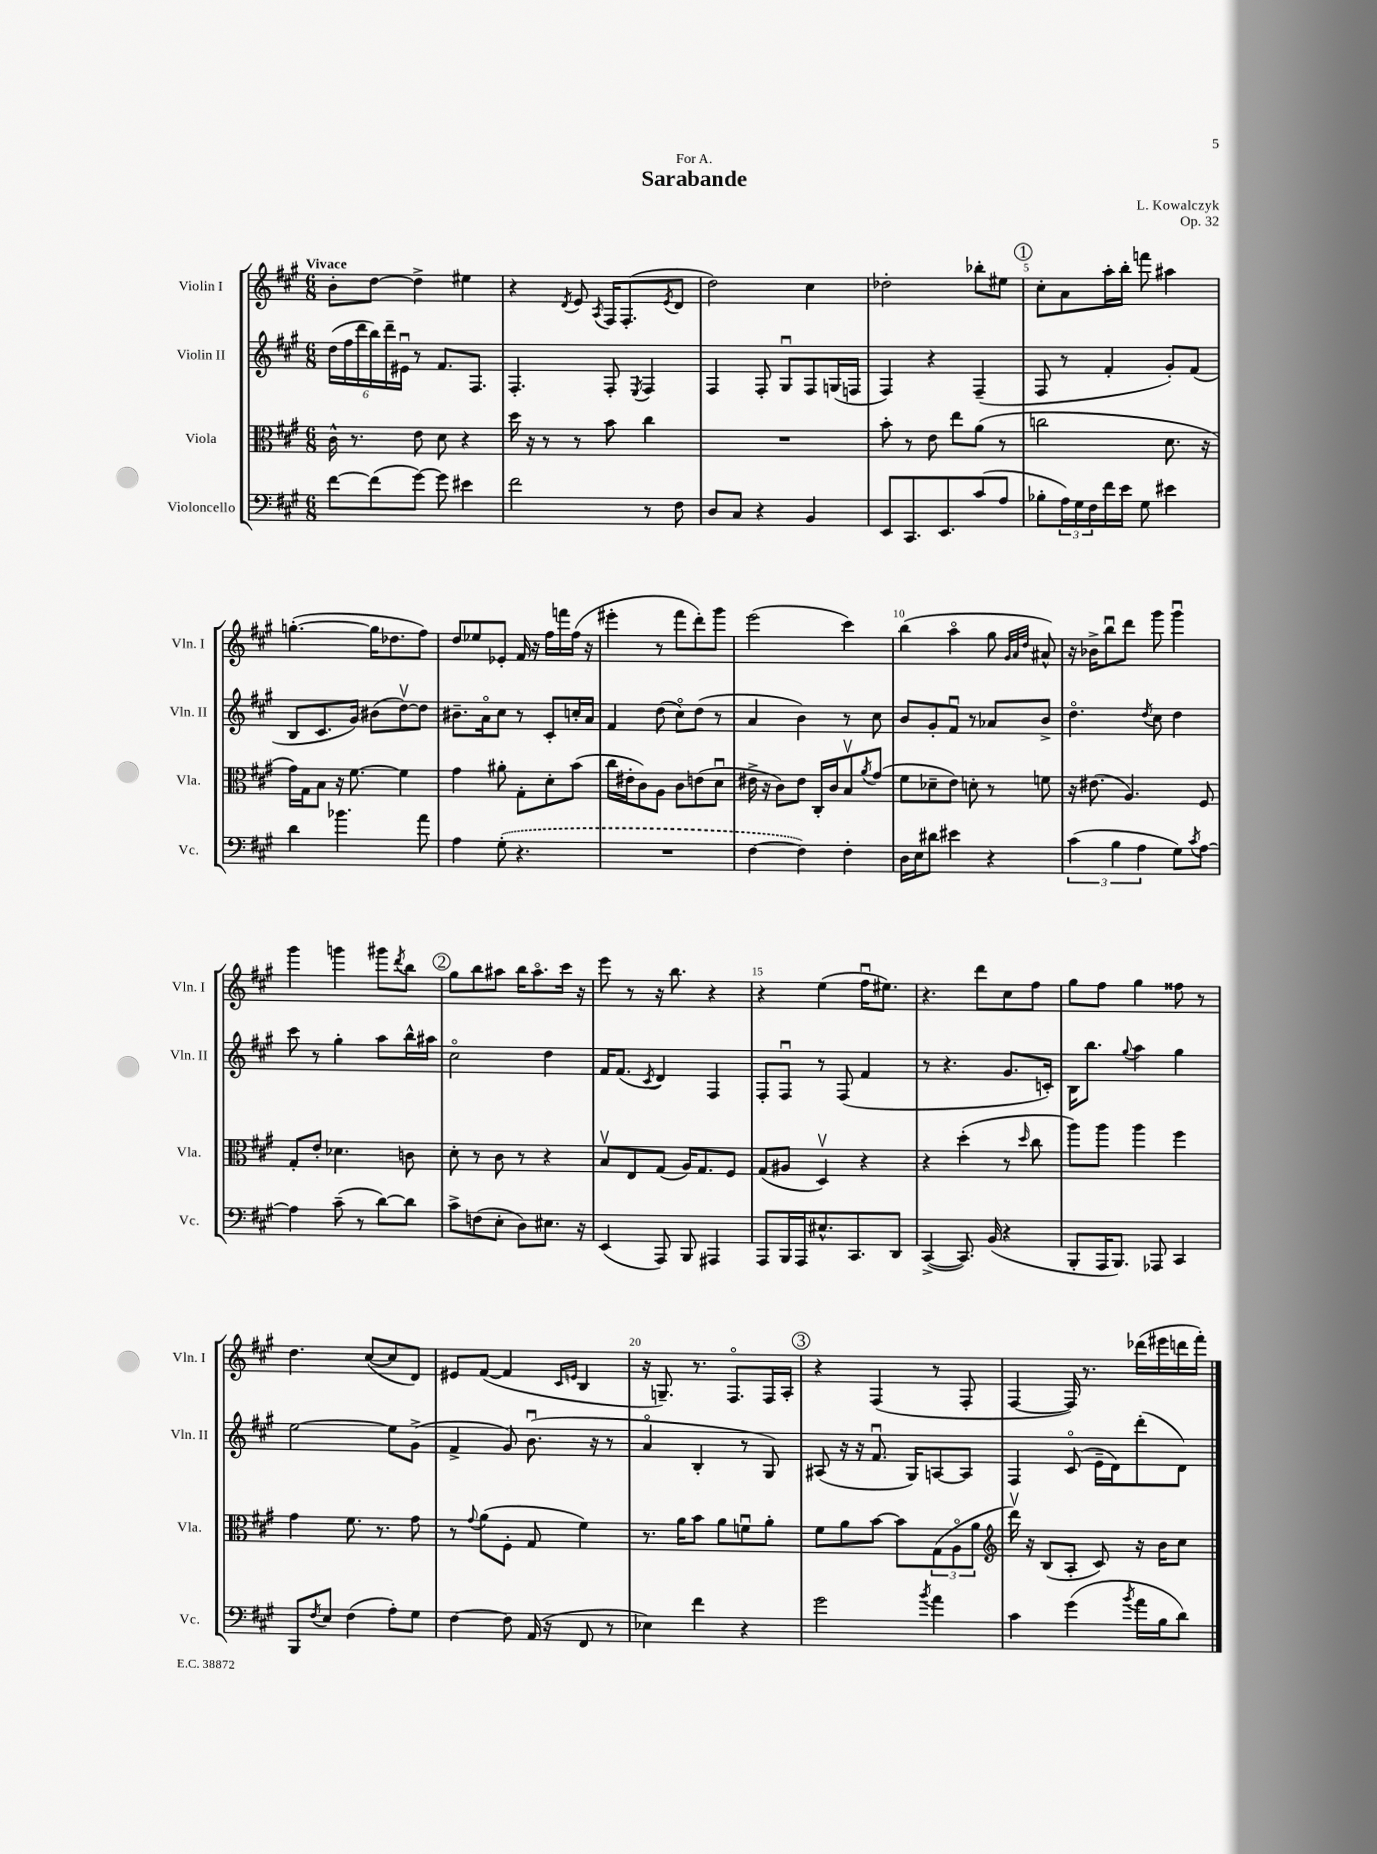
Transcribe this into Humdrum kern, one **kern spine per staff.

**kern	**kern	**kern	**kern
*staff4	*staff3	*staff2	*staff1
*clefF4	*clefC3	*clefG2	*clefG2
*k[f#c#g#]	*k[f#c#g#]	*k[f#c#g#]	*k[f#c#g#]
*M6/8	*M6/8	*M6/8	*M6/8
[8f#	16c#^^	(24dd	8b'
.	.	24ff#	.
.	8.r	.	.
.	.	24ddd	.
(8f#]	.	24bb)	[8dd
.	.	24ddd~	.
.	.	24e#u	.
[8g#)	8e	8r	4dd^]
8g#]	8d	8.f#	.
4e#	4r	.	4ee#
.	.	8.F#	.
=	=	=	=
2f#	16dd	4.F#'	4r
.	16r	.	.
.	8r	.	.
.	.	.	8qd
.	8r	.	8e
.	.	.	8qA
.	8b	8F#'	16F#
.	.	.	(8.F#'
.	.	8qE	.
8r	4cc#	4F#	.
.	.	.	8qe
8F#	.	.	8d
=	=	=	=
8D	2.r	4F#	2dd)
8C#	.	.	.
4r	.	8F#'	.
.	.	8G#u	.
4BB	.	8F#	4cc#
.	.	(16G	.
.	.	16F	.
=	=	=	=
8EE	8b'	4F#)	2dd-'
8.CC#	8r	.	.
.	8e	4r	.
8.EE	.	.	.
.	8ee	.	.
(8c#	(8a	(4F#~	8bb-'
8A	8r	.	8ee#
=	=	=	=
8B-'	2cc	8F#	8cc#'
24A)	.	8r	8a
24G#	.	.	.
24F#	.	.	.
16f#	.	4f#'	16aa'
16e	.	.	16bb'
8G#	.	.	8fff
4e#	8.d	8g#')	4aa#
.	.	(8f#	.
.	16r	.	.
=	=	=	=
4d	16g#)	8B	([4.gg'
.	16G#	.	.
.	8B	8.c#	.
4.b-	16r	.	.
.	[8.f#	16g#)	.
.	.	(8b#	16gg]
.	.	.	8.dd-
.	4f#]	[8ddv)	.
8a	.	8dd]	8ff#)
=	=	=	=
4A	4g#	8.b#~	8dd
.	.	.	8ee-
.	.	16ao	.
(8G#'	8a#'	8cc#	8e-'
4.r	8G#'	8r	16f#
.	.	.	16r
.	8d'	8c#'	16ff#
.	.	.	16fff
.	(8b	16cc'	(16ff#
.	.	16a	16r
=	=	=	=
2.r	16cc#	4f#	4eee#'
.	16e#'	.	.
.	8c#)	.	.
.	8A	(8dd	8r
.	8c#	8cc#o)	8fff#
.	(8e	(8dd	8ddd')
.	8du	8r	8ggg#
=	=	=	=
[4F#	16e#^	4a	(2eee
.	16r	.	.
.	8c#)	.	.
4F#])	8e#	4b)	.
.	16C#'	.	.
.	16c#	.	.
4F#'	8Bv	8r	4ccc#)
.	8qa	.	.
.	(8g#	8cc#	.
=	=	=	=
16D	8f#	8b	(4bb
16E	.	.	.
8d#	8d-~	8g#'	.
4e#	8e)	8f#u	4aao
.	8d'	8r	.
4r	8r	8a-	8gg#
.	.	.	32qqg#
.	.	.	32qqa
.	.	.	32qqdd
.	8f	8b^	8a#^^)
=	=	=	=
(6c#	16r	4.ddo	16r
.	(8.e#	.	16b-^
.	.	.	8bbu
6B	.	.	.
.	4.A)	.	8ddd
6A	.	.	.
.	.	8qdd	.
.	.	8cc#	8ggg#
8G#)	.	4dd	4ggg#u
8qc#	.	.	.
[8A	8F#	.	.
=	=	=	=
4A]	8G#'	8ccc#	4ggg#
.	8e'	8r	.
(8c#~	4.d-	4gg#'	4ggg
8r	.	.	.
[8d)	.	8aa	8ggg#
.	.	.	8qddd
8d]	8c	16bb^^	8bb
.	.	16aa#	.
=	=	=	=
8c#^	8d'	2cc#o	8gg#
(8F	8r	.	8bb
8E'	8c#	.	8aa#
8D)	8r	.	16bb
.	.	.	8.aa#o
8.E#	4r	4dd	.
.	.	.	16ccc#
16r	.	.	16r
=	=	=	=
(4EE	8Bv	16f#	8eee
.	.	(8.f#	.
.	8E	.	8r
.	.	8qc#	.
8AAA)	(8G#	4d)	16r
.	.	.	8.bb
8BBB	16A)	.	.
.	8.G#	.	.
4AAA#	.	4F#	4r
.	8F#	.	.
=	=	=	=
8AAA	(8G#	8F#'	4r
16BBB	8A#	8F#u	.
16AAA	.	.	.
8.E#^^	4Dv)	8r	(4ee
.	.	(8F#	.
8.CC#	.	.	.
.	4r	4f#	16ff#u
.	.	.	8.ee#)
8DD	.	.	.
=	=	=	=
([4CC#^	4r	8r	4.r
.	.	4.r	.
8.CC#])	(4dd'	.	.
.	.	.	8ddd
(16BB	.	.	.
4r	8r	8.g#	8cc#
.	16qqdd	.	.
.	8cc#	.	8ff#
.	.	16c')	.
=	=	=	=
8BBB'	8aa)	16B	8gg#
.	.	8.bb	.
16AAA	8aa	.	8ff#
8.BBB)	.	.	.
.	.	8qqgg#	.
.	4aa	4aa	4gg#
8AAA-	.	.	.
4CC#	4ff#	4gg#	8ff##
.	.	.	8r
=	=	=	=
8BBB	4g#	[2ee	4.dd
8qF#	.	.	.
8E	.	.	.
(4F#	8.f#	.	.
.	.	.	([8cc#
.	8.r	.	.
8A')	.	8ee]	8cc#]
8G#	8g#	(8g#^	8d)
=	=	=	=
[4F#	8r	4f#^	8e#
.	8qqg#	.	.
.	(8a	.	([8f#
8F#]	8F#'	8g#)	4f#]
(16AA	8G#	(8.bu	.
16r	.	.	.
.	.	.	16qqc#
.	.	.	16qqe
8FF#	4f#)	.	4B
.	.	16r	.
8r	.	8r	.
=	=	=	=
4E-)	8.r	4ao	16r
.	.	.	8.G~)
.	16a	.	.
4f#	8b	4B'	8.r
.	8a	.	.
.	.	.	8.F#o
4r	8fu	8r	.
.	8a'	8G#)	16F#
.	.	.	16A'
=	=	=	=
2g#	8f#	(8A#	4r
.	8a	16r	.
.	.	16r	.
.	[8b	8.f#u	(4F#
.	8b]	.	.
.	.	16G#)	.
8qb	.	.	.
4a	(12G#	[8A	8r
.	12Ao	.	.
.	.	8A]	8F#'
.	12a	.	.
=	=	=	=
*	*clefG2	*	*
4c#	16dddv)	4F#	[4F#
.	16r	.	.
.	(8B	.	.
(4g#	8A'	(8c#o	16F#])
.	.	.	8.r
.	8c#)	16e~	.
.	.	16d)	.
8qb	.	.	.
16a	16r	(8ddd'	(16ddd-
16B	16b	.	16eee#
8d)	8cc#	8d)	16ddd
.	.	.	16fff#')
==	==	==	==
*-	*-	*-	*-
